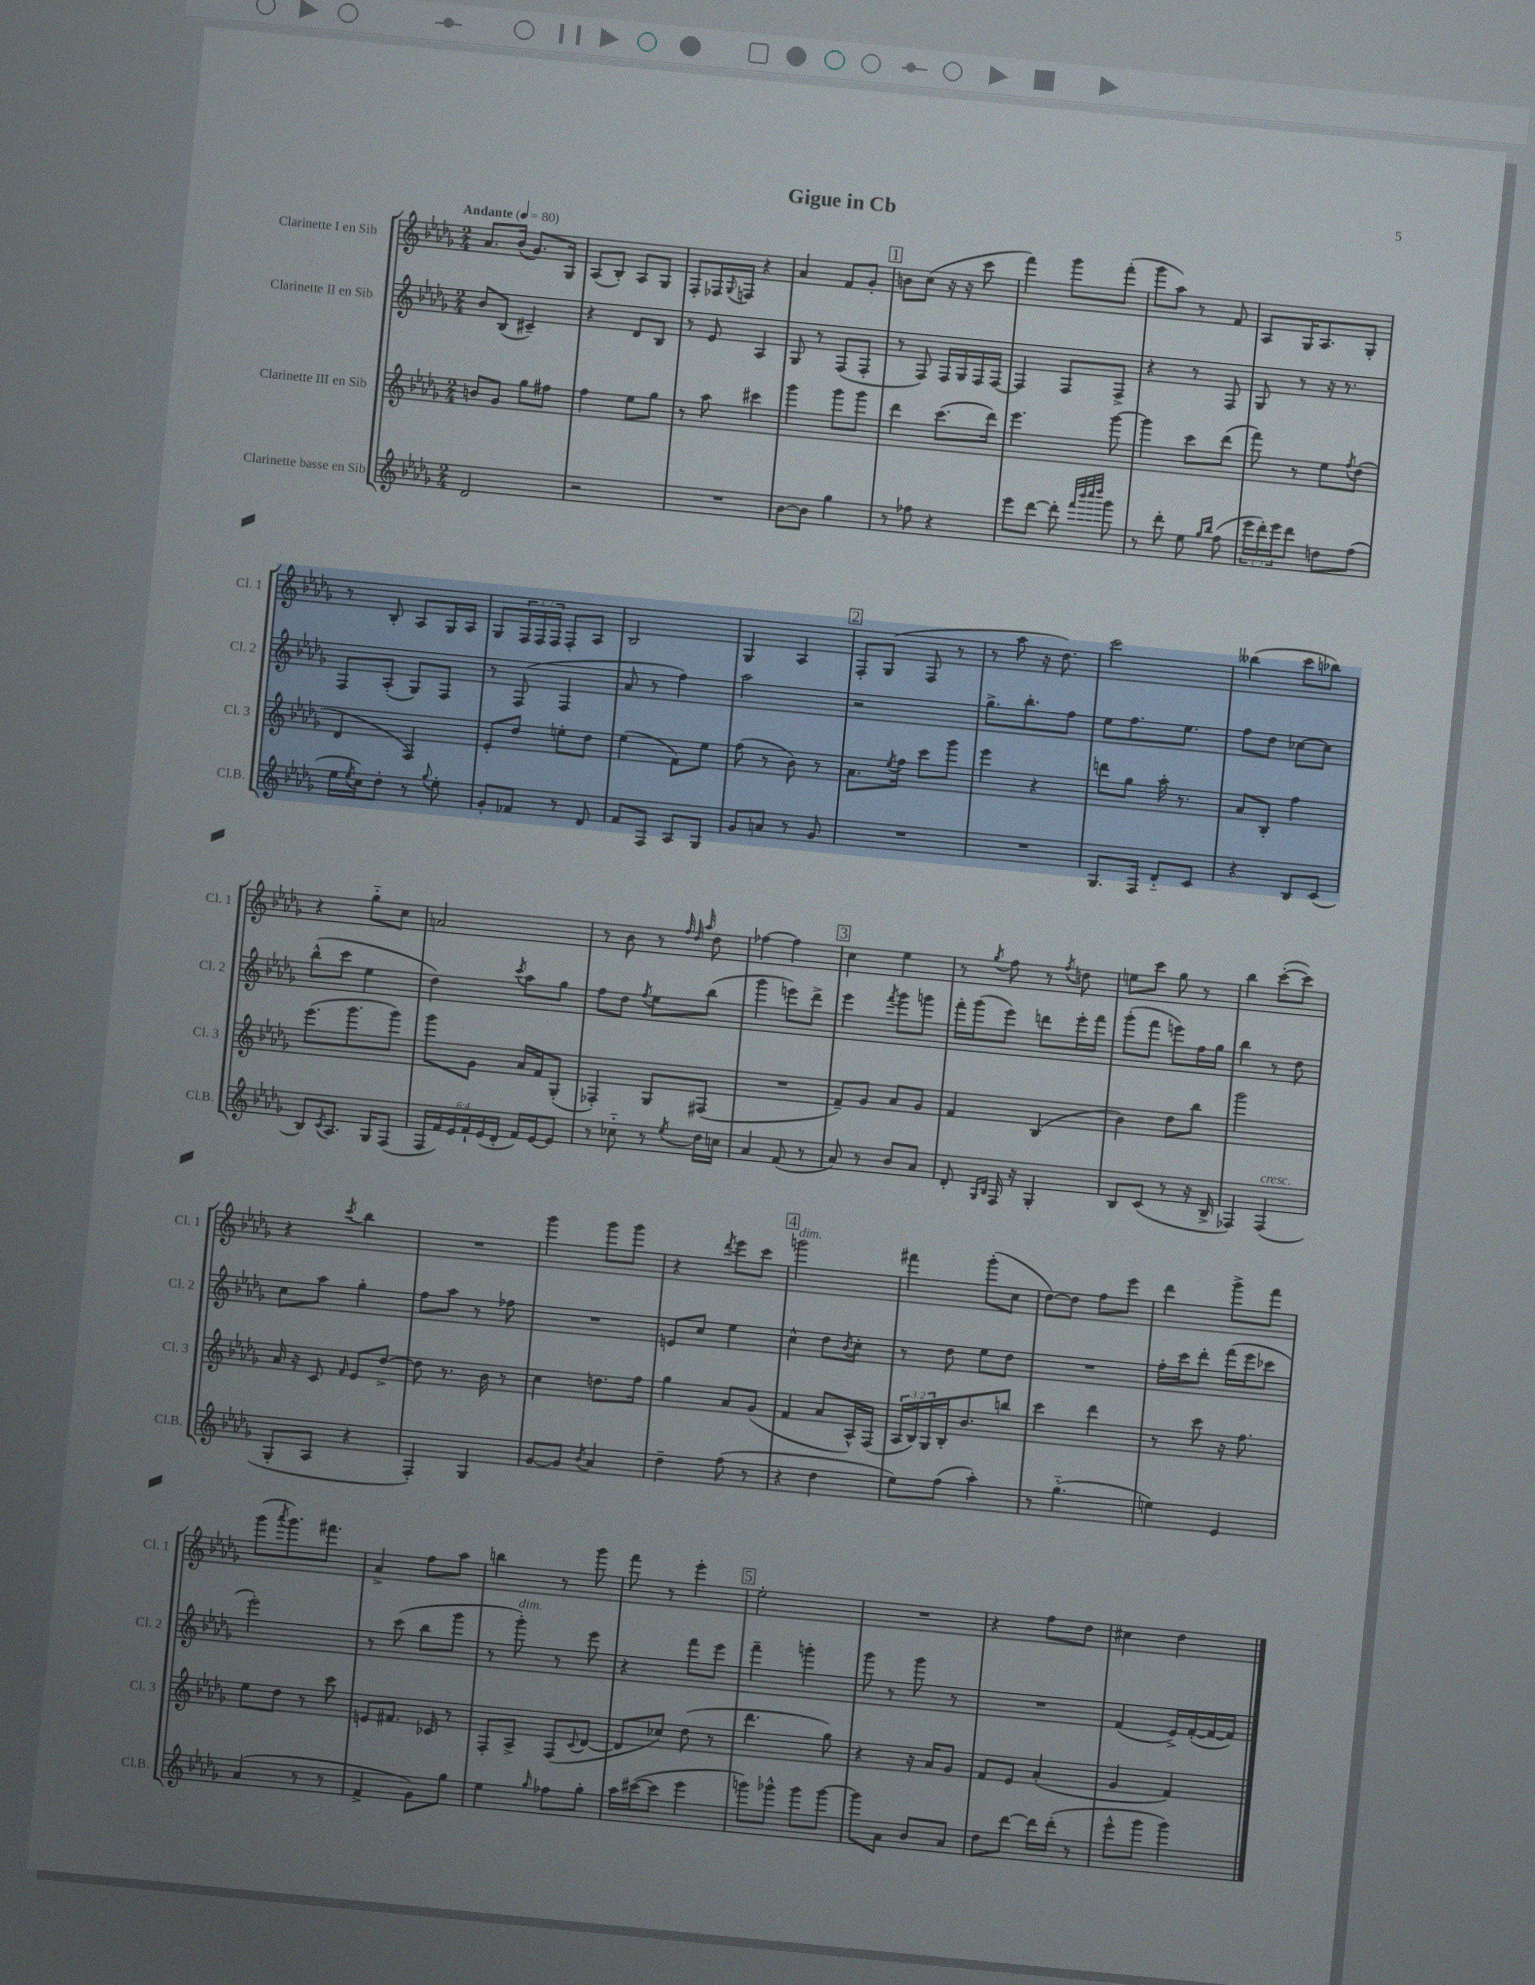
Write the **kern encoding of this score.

**kern	**kern	**kern	**kern
*staff4	*staff3	*staff2	*staff1
*clefG2	*clefG2	*clefG2	*clefG2
*k[b-e-a-d-g-]	*k[b-e-a-d-g-]	*k[b-e-a-d-g-]	*k[b-e-a-d-g-]
*M2/4	*M2/4	*M2/4	*M2/4
*MM80	*MM80	*MM80	*MM80
2d-	8b	8b-	8.a-
.	8g-	(8B-	.
.	.	.	(16b-
.	8gg-	4c#~)	8.g-)
.	8ff#	.	.
.	.	.	16G-
=	=	=	=
2r	4ff	4r	(8A-
.	.	.	8B-')
.	8ee-	8d-	8A-
.	8gg-	8B-	8G-
=	=	=	=
2r	8r	8r	8F'
.	8aa-	8e-	16F-
.	.	.	8qqG-
.	.	.	16F
.	4ccc#	4A-	4r
=	=	=	=
[8b-	4ggg-	8G-	4a-
8b-]	.	8r	.
4gg-	8ggg-	(8F	8f
.	8ggg-	8F'	8g-'
=	=	=	=
8r	4ddd-	8r	8b
8ff-	.	8F)	(8cc
4r	(8.ccc	16F	16r
.	.	16G-	16r
.	.	16F	8ccc
.	16ddd-)	[16F	.
=	=	=	=
8eee-	4.eee-	4F]	4fff)
[8ddd-	.	.	.
8ddd-']	.	8F	8ggg-
32qqfff	.	.	.
32qqbbb-	.	.	.
32qqcccc	.	.	.
32qqdddd-	.	.	.
8ggg-	[8ggg-	8F^	(8fff'
=	=	=	=
8r	4ggg-]	4r	8ggg-
8ddd-'	.	.	8aa-)
8ee-	8ccc	8r	8r
16qqgg-	.	.	.
16qqbb-	.	.	.
(8ff	(8ddd-	8F	8f
=	=	=	=
24eee-	8fff)	8G-	8A-
24ddd-')	.	.	.
24eee-	.	.	.
8ddd-	8r	8r	16G-
.	.	.	8.A-
8dd	8ee-	16r	.
.	.	8.r	.
.	8qff	.	.
(8ff	(8dd-	.	8G-'
=	=	=	=
16ee-	4d-	8F	8r
8qee-	.	.	.
16cc)	.	.	.
8dd-'	.	(8A-'	8B-'
8r	4F)	8G-)	8A-
8qqgg-	.	.	.
8ee-'	.	8F	16G-
.	.	.	16A-
=	=	=	=
8g-'	8e-'	8r	8G-
8f-	8dd-	(8F	24F
.	.	.	24F
.	.	.	24F
8r	8ee'	4F	8F'
8d-	8dd-	.	8A-
=	=	=	=
8f	(4ee-	8a-	2B-
8F	.	8r	.
8A-	8f)	4ff)	.
8G-	8ee-	.	.
=	=	=	=
8g-	(8ff	2aa-	4G-
8a	8r	.	.
8r	8b-)	.	4A-
8g-	8r	.	.
=	=	=	=
2r	8.a-	2r	8F'
.	.	.	(8G-
.	8qee-	.	.
.	16ff	.	.
.	8ccc	.	8F
.	8ggg-	.	8r
=	=	=	=
2r	4eee-	8.gg-^	8r
.	.	.	8aa-
.	.	8.bb-'	.
.	4r	.	16r
.	.	.	8.dd-)
.	.	8ff	.
=	=	=	=
8.G-	8ddd	8ee-	2ccc
.	8gg-	8.ff	.
16F	.	.	.
8d-'~	16aa-'	.	.
.	8.r	8.ee-	.
8c	.	.	.
=	=	=	=
4r	8a-	8ff	(4bb--
.	8B-'	8dd-	.
8B-	4ff	[8cc-	8ccc
(8c	.	8cc-]	8bb-)
=	=	=	=
8B-)	(8.eee-	(8bb-^^	4r
8qc	.	.	.
8.A-	.	8ccc	.
.	8.ggg-	.	.
.	.	4ee-	8gg-'~
16G-	.	.	.
(8F	8ggg-)	.	8cc
=	=	=	=
24F	8ggg-	4dd-)	2a
24f)	.	.	.
24e-	.	.	.
24f`	8g-	.	.
(24e-	.	.	.
24d-'	.	.	.
.	.	8qccc	.
16f)	16a-	8aa-	.
[16e-	16f	.	.
8e-]	(8G-'	8gg-	.
=	=	=	=
8r	4F-')	8ff	8r
8cc-'~	.	8dd-	8b-
.	.	8qff	.
8r	8G-	8ee-	8r
.	.	.	32qqff
.	.	.	32qqdd-
8qee-	.	.	32qqaa-
16dd-	(8F#	(8bb-	8dd-
16cc	.	.	.
=	=	=	=
4a-	2r	4ggg-	[4ff-
(8f	.	8eee)	4ff-]
8r	.	8ddd-^	.
=	=	=	=
8a-)	8f~)	4eee-	4cc
8r	8g-	.	.
.	.	8qfff	.
8b-	8a-	8ggg-	4ee-
8a-	8g-	8ggg	.
=	=	=	=
8d-'	4f	16fff'	8r
.	.	(16ggg-	.
16qqG-	.	.	.
16qqB-	.	.	8qgg-
16F	.	8eee-)	8ff
16r	.	.	.
4G-'	(4B-	8ddd	8r
.	.	.	8qff
.	.	16eee-'	8dd
.	.	16fff	.
=	=	=	=
8B-	4b-)	(8ggg-'	8ee
(8c	.	8fff	8ccc
8r	8dd-	8eee)	8gg-
16r	8bb-	16ff	8r
16B-^	.	16gg-	.
=	=	=	=
4F-)	2ggg-	4bb-	4bb-
(4F-	.	8r	([8ccc'
.	.	8dd-	8ccc])
=	=	=	=
8G-'	16a-	8cc	4r
.	16r	.	.
8A-	8c	8aa-	.
.	16qqf	.	8qccc
4r	8e-	4gg-'	4bb-
.	[8dd-^	.	.
=	=	=	=
4F')	8dd-]	8ff	2r
.	8.r	8aa-	.
4G-	.	8r	.
.	16b-	.	.
.	8r	8ff-	.
=	=	=	=
[8g-	4cc	2r	4ggg-
8g-]	.	.	.
8qb-	.	.	.
4a-	8.dd	.	8ggg-
.	.	.	8ggg-
.	16ff	.	.
=	=	=	=
4dd-~	4gg-	8e	4r
.	.	8cc	.
.	.	.	8qddd-
(8ff	8a-	4ee-	8eee-
8r	(8g-	.	8ccc
=	=	=	=
4r	4f	4cc^^	2ggg
4dd-	8a-	8dd-	.
.	.	8qb-	.
.	16A-^^)	8cc'	.
.	(16F	.	.
=	=	=	=
8ee-)	24A-	8r	4fff#
.	24B-)	.	.
.	24G-	.	.
(8ff	16B-'	8dd-	.
.	8.b-	.	.
4aa-')	.	8ee-	(8ggg-'
.	8bb	8dd-	8cc
=	=	=	=
8r	4ccc	2r	[8dd-)
(4.gg-'~	.	.	8dd-]
.	4ddd-	.	8ff
.	.	.	8eee-
=	=	=	=
4ee)	8r	16ff'	4ddd-
.	.	16ccc	.
.	8ccc	8ddd-'	.
4e-	16r	(16fff	8ggg-^
.	8.ff	16eee-	.
.	.	8ccc-	8fff
=	=	=	=
(4a-	8ee-	2eee-')	(8ggg-
.	.	.	8qaaa-
.	8dd-	.	8.ggg-)
8r	8r	.	.
.	.	.	8.fff#
8r	8ccc	.	.
=	=	=	=
4f^	8e	8r	4a-^
.	8.f#	(8ccc	.
8g-)	.	8bb-	8ff
.	16c-	.	.
8gg-	8r	8ggg-	8aa-
=	=	=	=
4ee-	8F'	8r	4bb
.	8A-^	8ggg-')	.
16qqgg-	.	.	.
8ff-	(8F	8r	8r
.	8qqc	.	.
8gg-'	[8d-	8eee-	8ggg-
=	=	=	=
16aa-	8d-]	4r	8fff
([16ccc#	.	.	.
8ccc#]	8cc-)	.	8r
4eee-	(8dd-	8fff	4eee-'
.	8r	8eee-	.
=	=	=	=
8ggg)	4.ddd-	4fff~	2ee-'
8ggg-^^	.	.	.
8ggg-	.	4ggg'	.
[8ggg-	8gg-)	.	.
=	=	=	=
8ggg-]	4r	8ggg-	2r
8a-	.	8r	.
8b-	16r	8ggg-	.
.	16a-	.	.
8a-	8g-	8r	.
=	=	=	=
8dd-	8f	2r	4r
[8ddd-	8e-	.	.
16ddd-]	(4a-'	.	8ff
(16ddd-'	.	.	.
8r	.	.	8dd-
=	=	=	=
8eee-^^	4g-	(4f	4cc#
8ggg-	.	.	.
4ggg-)	4f)	16e-^)	4dd-
.	.	([16f'	.
.	.	16f_	.
.	.	16f])	.
==	==	==	==
*-	*-	*-	*-
